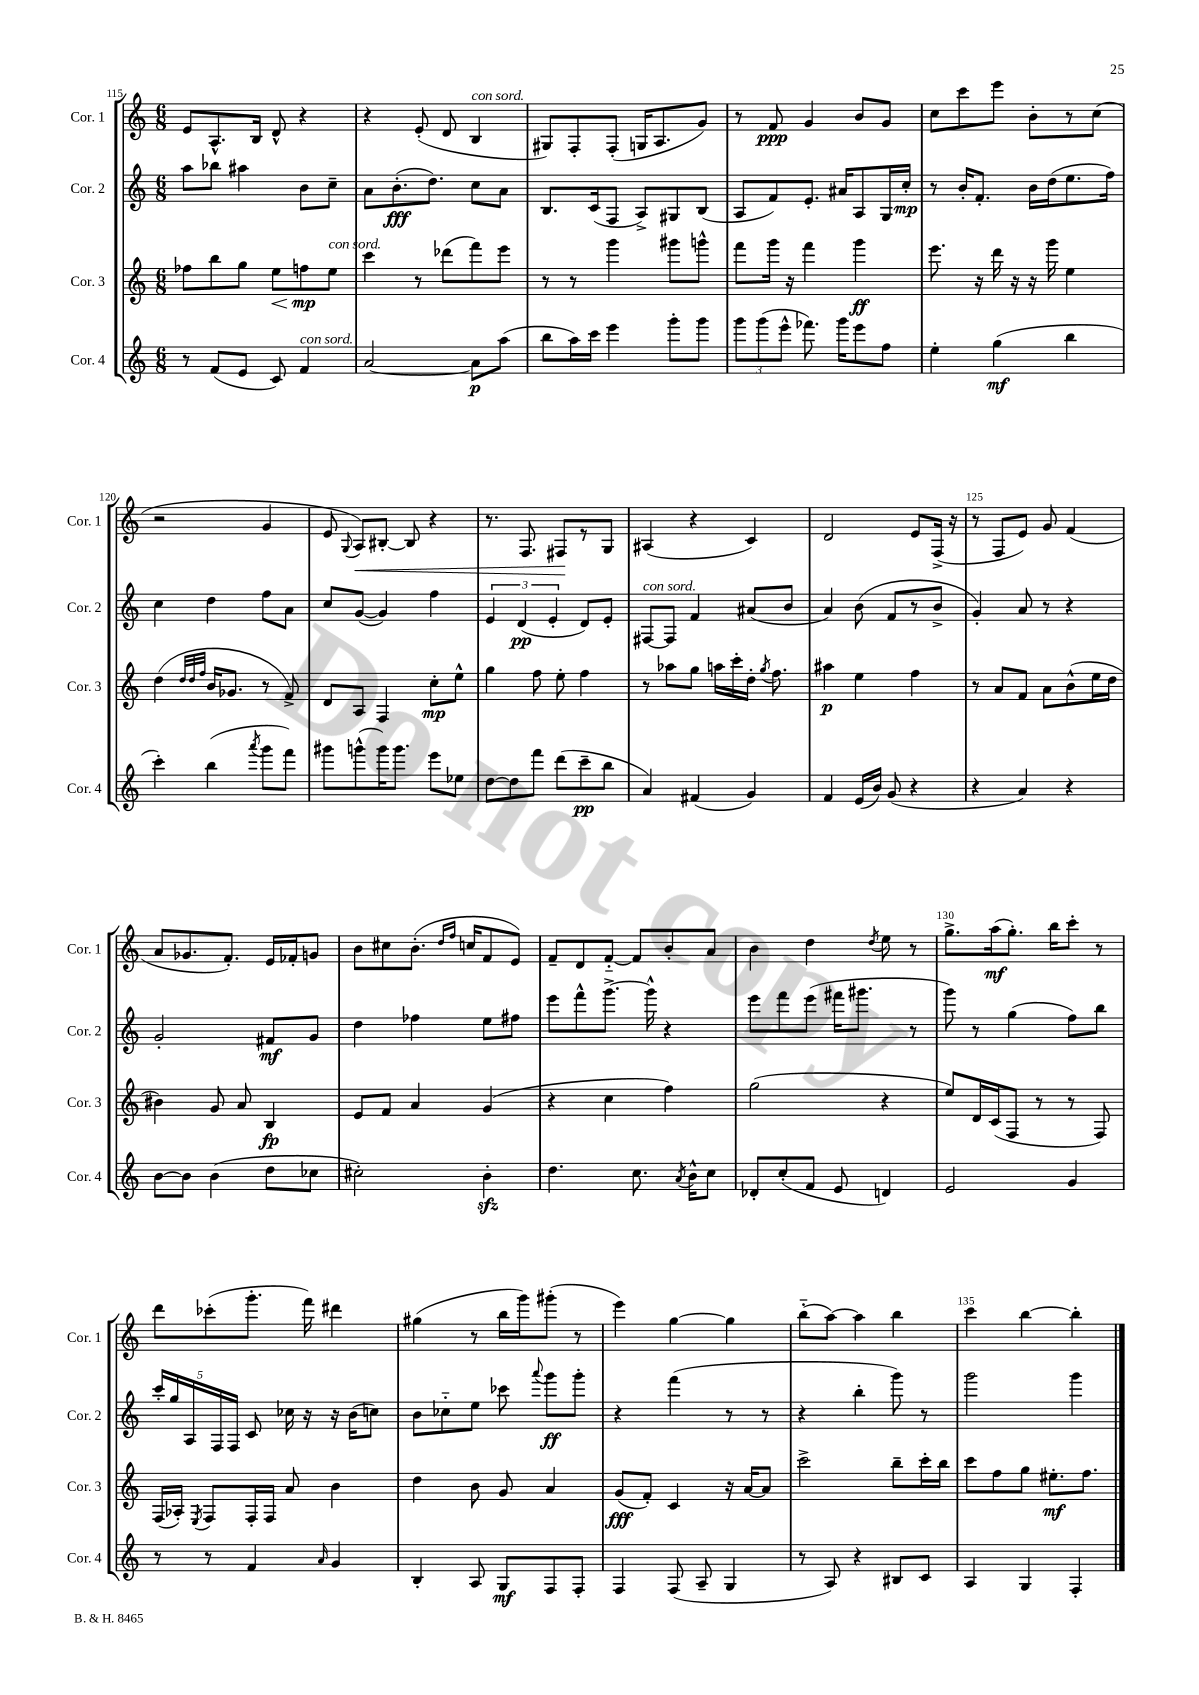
<<
\new StaffGroup <<
\new Staff = "s0" \with { instrumentName = "Cor. 1" shortInstrumentName = "Cor. 1" } {
    \clef treble \key c \major \numericTimeSignature \time 6/8
    \autoBeamOff e'8[ a8.-^ b16] d'8-^ r4 |
    r4 e'8-.( d'8 b4^\markup { \italic "con sord." } |
    gis8[) f8-. f8]-.( g16[ a8. g'8]) |
    r8 f'8\ppp g'4 b'8[ g'8] |
    c''8[ c'''8 e'''8] b'8[-. r8 c''8]( |
    r2 g'4 |
    e'8 \appoggiatura { g8 } a8[\<) bis8]~-. bis8 r4 |
    r8. f8. fis8[\! r8 g8] |
    ais4( r4 c'4) |
    d'2 e'8[ f16]->( r16 |
    r8 f8[ e'8]) g'8 f'4( |
    a'8[ ges'8. f'8.]-.) e'16[ fes'16-. g'8] |
    b'8[ cis''8 b'8.]-.( \grace { d''16[ f''16] } c''16[ f'8 e'8]) |
    f'8[-- d'8 f'8]~-_ f'8[ b'8-. a'8] |
    b'4 d''4 \acciaccatura { d''8 } e''8 r8 |
    g''8.[-> a''16\mf( g''8.]-.) b''16[ c'''8]-. r8 |
    d'''8[ ces'''8-.( g'''8.]-. f'''16) dis'''4 |
    gis''4( r8 b''16[ g'''16) gis'''8]-.( r8 |
    e'''4) g''4~ g''4 |
    b''8[-_( a''8]~) a''4 b''4 |
    c'''4 b''4~ b''4-. \bar "|." |
}
\new Staff = "s1" \with { instrumentName = "Cor. 2" shortInstrumentName = "Cor. 2" } {
    \clef treble \key c \major \numericTimeSignature \time 6/8
    \autoBeamOff a''8[ bes''8] ais''4 b'8[ c''8]-- |
    a'8[ b'8.-.\fff( d''8.]) c''8[ a'8] |
    b8.[ c'16( f8] a8[->) gis8 b8]( |
    a8[ f'8) e'8.]-. ais'16[ a8 g16 c''16]-.\mp |
    r8 b'16[-. f'8.]-. b'16[ d''16( e''8. f''16]) |
    c''4 d''4 f''8[ a'8] |
    c''8[ g'8]~( g'4) f''4 |
    \tuplet 3/2 { e'4 d'4\pp( e'4-. } d'8[) e'8]-. |
    fis8[~^\markup { \italic "con sord." } fis8] f'4 ais'8[( b'8] |
    a'4) b'8( f'8[ r8 b'8]-> |
    g'4-.) a'8 r8 r4 |
    g'2-. fis'8[\mf g'8] |
    d''4 fes''4 e''8[ fis''8] |
    e'''8[ f'''8-^ g'''8.]~-> g'''16-^ r4 |
    e'''8[ f'''8 e'''8]( fis'''16[ gis'''8.] r8 |
    g'''8) r8 g''4( f''8[) b''8] |
    \tuplet 5/4 { c'''16[-. g''16 a16 f16 f16] } c'8 ces''16 r16 r16 b'16[( c''8]) |
    b'8[ ces''8-_ e''8] ces'''8 \appoggiatura { a'''8 } g'''8[\ff g'''8]-. |
    r4 f'''4( r8 r8 |
    r4 b''4-. g'''8) r8 |
    g'''2 g'''4 \bar "|." |
}
\new Staff = "s2" \with { instrumentName = "Cor. 3" shortInstrumentName = "Cor. 3" } {
    \clef treble \key c \major \numericTimeSignature \time 6/8
    \autoBeamOff fes''8[ b''8 g''8] e''8[\< f''8\mp\! e''8]^\markup { \italic "con sord." } |
    c'''4 r8 des'''8[( f'''8) e'''8] |
    r8 r8 g'''4 gis'''8[ g'''8]-^ |
    f'''8[ g'''16] r16 f'''4 g'''4\ff |
    e'''8. r16 d'''16 r16 r16 g'''16 e''4 |
    d''4( \grace { d''32[ d''32 f''32] } b'16[ ges'8.] r8 f'8->) |
    d'8[ a8] f4 c''8[-.\mp e''8]-^ |
    g''4 f''8 e''8-. f''4 |
    r8 aes''8[ g''8] a''16[ c'''16-. d''16]-. \acciaccatura { g''8 } f''8. |
    ais''4\p e''4 f''4 |
    r8 a'8[ f'8] a'8[ b'8-^( e''16 d''16] |
    bis'4) g'8 a'8 b4\fp |
    e'8[ f'8] a'4 g'4( |
    r4 c''4 f''4) |
    g''2( r4 |
    e''8[) d'16 c'16( f8] r8 r8 f8) |
    f16[( aes16]-.) \acciaccatura { e8 } f8[ f16-. f16] a'8 b'4 |
    d''4 b'8 g'8 a'4 |
    g'8[\fff( f'8]-.) c'4 r16 a'16[~ a'8] |
    c'''2-> b''8[-- c'''16-. b''16] |
    c'''8[ f''8 g''8] eis''8.[-.\mf f''8.] \bar "|." |
}
\new Staff = "s3" \with { instrumentName = "Cor. 4" shortInstrumentName = "Cor. 4" } {
    \clef treble \key c \major \numericTimeSignature \time 6/8
    \autoBeamOff r8 f'8[( e'8] c'8) f'4^\markup { \italic "con sord." } |
    a'2~ a'8[\p a''8]( |
    b''8[ a''16) c'''16] e'''4 g'''8[-. g'''8] |
    \tuplet 3/2 { g'''8[ g'''8( e'''8]-^ } fes'''8.) g'''16[ e'''8 f''8] |
    e''4-. g''4\mf( b''4 |
    c'''4-.) b''4( \acciaccatura { a'''8 } g'''8[ f'''8]) |
    gis'''8[ g'''8-^( g'''16) g'''8.] e'''8[ ees''8] |
    d''8[~ d''8 f'''8] d'''8[( c'''8--\pp b''8] |
    a'4) fis'4( g'4) |
    f'4 e'16[( b'16]) g'8( r4 |
    r4 a'4) r4 |
    b'8[~ b'8] b'4( d''8[ ces''8] |
    cis''2-.) b'4-.\sfz |
    d''4. c''8. \acciaccatura { a'8 } b'16[-^ c''8] |
    des'8[-. c''8-.( f'8] e'8 d'4) |
    e'2 g'4 |
    r8 r8 f'4 \grace { a'16 } g'4 |
    b4-. a8 g8[\mf f8 f8]-. |
    f4 f8( a8-- g4 |
    r8 a8) r4 bis8[ c'8] |
    a4 g4 f4-. \bar "|." |
}
>>
>>
\layout { \context { \Score currentBarNumber = #115 \override BarNumber.break-visibility = ##(#f #t #t) barNumberVisibility = #(every-nth-bar-number-visible 5) } }
